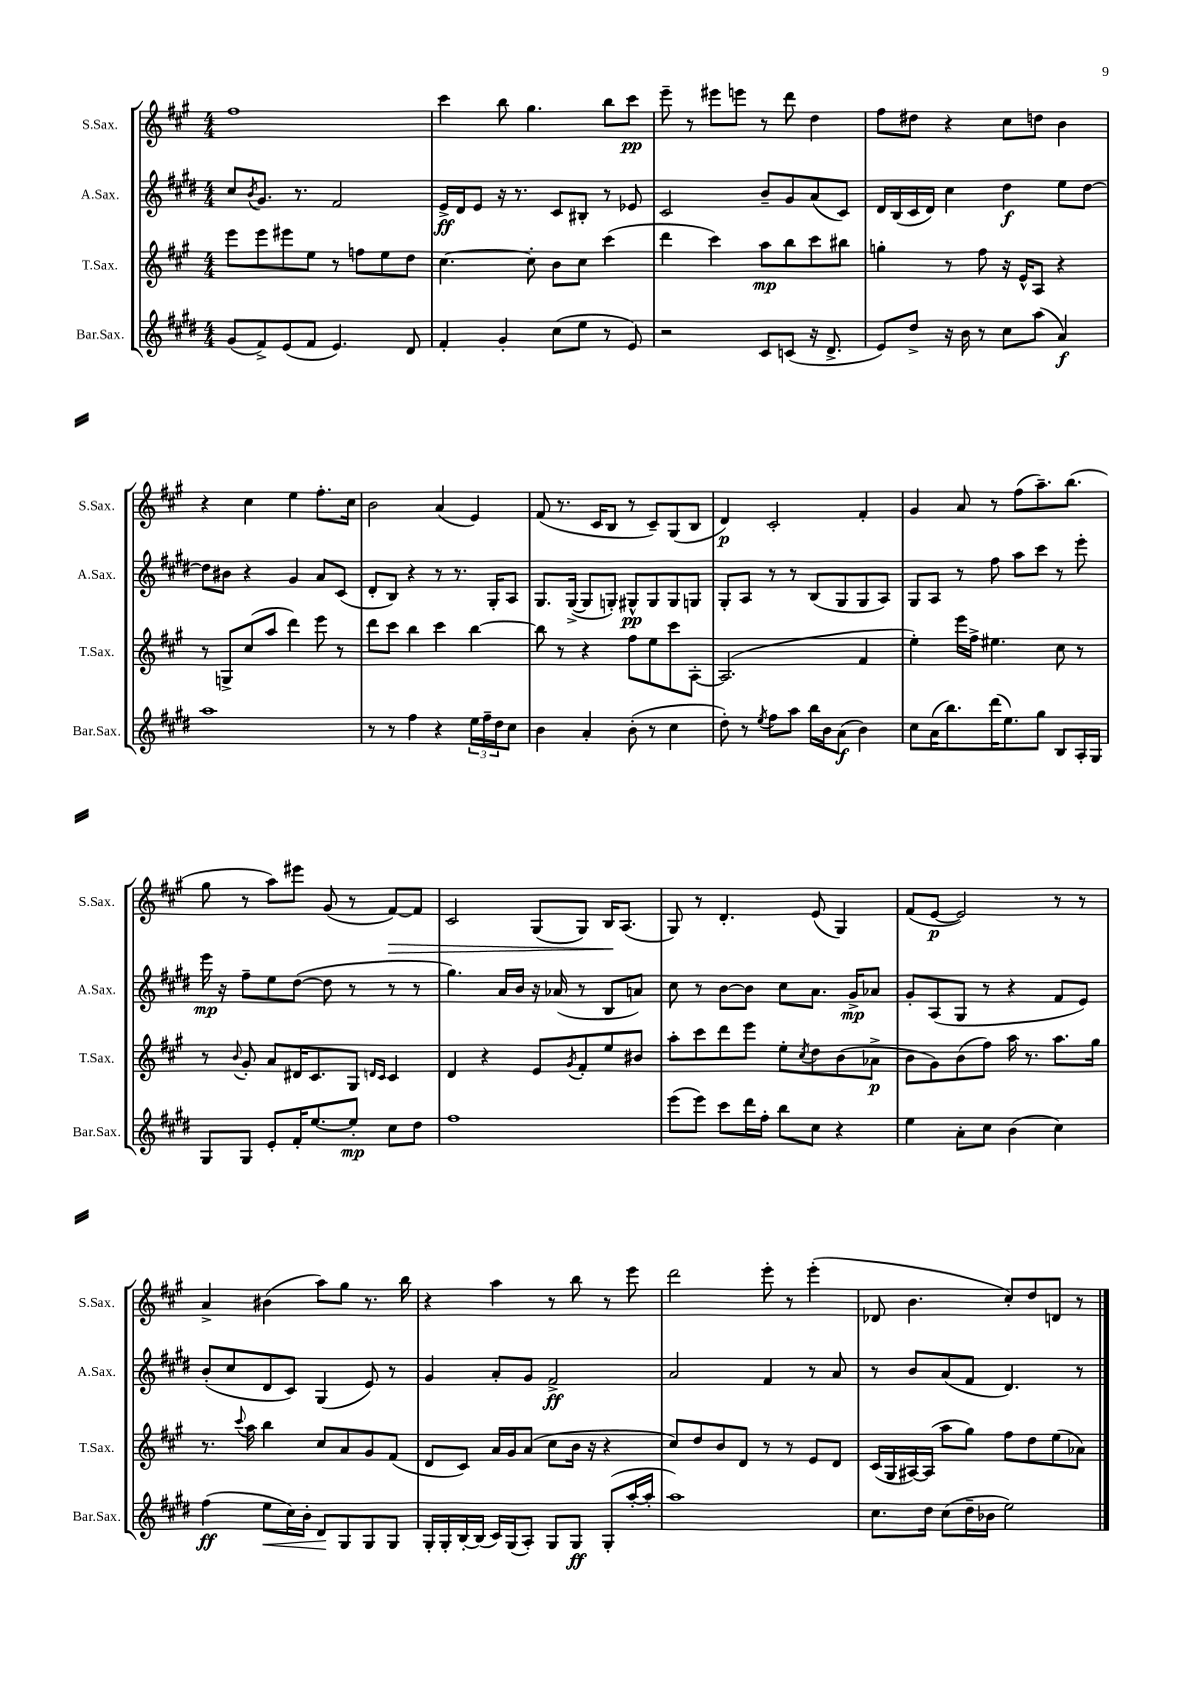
<<
\new StaffGroup <<
\new Staff = "s0" \with { instrumentName = "S.Sax." shortInstrumentName = "S.Sax." } {
    \clef treble \key a \major \numericTimeSignature \time 4/4
    fis''1 |
    cis'''4 b''8 gis''4. b''8 cis'''8\pp |
    e'''8-- r8 eis'''8 e'''8 r8 d'''8 d''4 |
    fis''8 dis''8 r4 cis''8 d''8 b'4 |
    r4 cis''4 e''4 fis''8.-. cis''16 |
    b'2 a'4( e'4) |
    fis'8( r8. cis'16 b8 r8 cis'8--) gis8( b8 |
    d'4\p) cis'2-. fis'4-. |
    gis'4 a'8 r8 fis''8( a''8.--) b''8.( |
    gis''8 r8 a''8) eis'''8 gis'8( r8 fis'8~\>) fis'8 |
    cis'2 gis8( gis8) b16\! a8.( |
    gis8) r8 d'4.-. e'8( gis4) |
    fis'8( e'8~\p e'2) r8 r8 |
    a'4-> bis'4( a''8) gis''8 r8. b''16 |
    r4 a''4 r8 b''8 r8 e'''8 |
    d'''2 e'''8-. r8 e'''4-.( |
    des'8 b'4. cis''8-.) d''8 d'8 r8 \bar "|." |
}
\new Staff = "s1" \with { instrumentName = "A.Sax." shortInstrumentName = "A.Sax." } {
    \clef treble \key e \major \numericTimeSignature \time 4/4
    cis''8 \acciaccatura { b'8 } gis'8. r8. fis'2 |
    e'16->\ff dis'16 e'8 r16 r8. cis'8 bis8-. r8 ees'8 |
    cis'2 b'8-- gis'8 a'8( cis'8) |
    dis'16 b16( cis'16 dis'16) cis''4 dis''4\f e''8 dis''8~ |
    dis''8 bis'8 r4 gis'4 a'8 cis'8( |
    dis'8-. b8) r4 r8 r8. gis16-. a8 |
    gis8. gis16~->( gis8 g8-.) gis8-^\pp gis8 gis8 g8 |
    gis8-. a8 r8 r8 b8( gis8 gis8 a8) |
    gis8 a8 r8 fis''8 a''8 cis'''8 r8 e'''8-. |
    e'''16\mp r16 fis''8-- e''8 dis''8~( dis''8 r8 r8 r8 |
    gis''4.) a'16 b'16 r16 aes'16( r8 b8 a'8) |
    cis''8 r8 b'8~ b'8 cis''8 a'8. gis'16->\mp aes'8 |
    gis'8-. a8( gis8 r8 r4 fis'8 e'8) |
    b'8-.( cis''8 dis'8 cis'8) gis4( e'8) r8 |
    gis'4 a'8-. gis'8 fis'2->\ff |
    a'2 fis'4 r8 a'8 |
    r8 b'8 a'8( fis'8 dis'4.) r8 \bar "|." |
}
\new Staff = "s2" \with { instrumentName = "T.Sax." shortInstrumentName = "T.Sax." } {
    \clef treble \key a \major \numericTimeSignature \time 4/4
    e'''8 e'''8 eis'''8 e''8 r8 f''8 e''8 d''8 |
    cis''4.~ cis''8-. b'8 cis''8 cis'''4( |
    d'''4 cis'''4) a''8\mp b''8 cis'''8 bis''8 |
    g''4-. r8 fis''8 r16 e'16-^ a8 r4 |
    r8 g8-> cis''8( a''8 d'''4) e'''8 r8 |
    d'''8 cis'''8 b''4 cis'''4 b''4~ |
    b''8 r8 r4 fis''8 e''8 cis'''8 a8~-. |
    a2.( fis'4 |
    e''4-.) e'''16 fis''16-> eis''4. cis''8 r8 |
    r8 \appoggiatura { b'8 } gis'8-. a'8 dis'16 cis'8. gis8 \grace { d'16 cis'16 } cis'4 |
    d'4 r4 e'8 \acciaccatura { gis'8 } fis'8-. e''8 bis'8 |
    a''8-. cis'''8 d'''8 e'''8 e''8-. \acciaccatura { cis''8 } d''8 b'8( aes'8->\p |
    b'8 gis'8) b'8( fis''8) a''16 r8. a''8. gis''16 |
    r8. \appoggiatura { cis'''8 } a''16 b''4 cis''8 a'8 gis'8 fis'8( |
    d'8 cis'8) a'16 gis'16 a'8( cis''8 b'16 r16 r4 |
    cis''8) d''8 b'8 d'8 r8 r8 e'8 d'8 |
    cis'16( gis16 ais16~) ais16( a''8 gis''8) fis''8 d''8 e''8( aes'8) \bar "|." |
}
\new Staff = "s3" \with { instrumentName = "Bar.Sax." shortInstrumentName = "Bar.Sax." } {
    \clef treble \key e \major \numericTimeSignature \time 4/4
    gis'8( fis'8->) e'8( fis'8 e'4.) dis'8 |
    fis'4-. gis'4-. cis''8( e''8 r8 e'8) |
    r2 cis'8 c'8( r16 dis'8.-> |
    e'8) dis''8-> r16 b'16 r8 cis''8 a''8( a'4\f) |
    a''1 |
    r8 r8 fis''4 r4 \tuplet 3/2 { e''16 fis''16-- dis''16 } cis''8 |
    b'4 a'4-. b'8-.( r8 cis''4 |
    dis''8-.) r8 \acciaccatura { e''8 } fis''8 a''8 b''16 b'16 a'8\f( b'4) |
    cis''8 a'16( b''8.) dis'''16( e''8.) gis''8 b8 a16-. gis16 |
    gis8 gis8 e'8-. fis'16-. e''8.~ e''8-.\mp cis''8 dis''8 |
    fis''1 |
    e'''8( e'''8) cis'''8 dis'''16 fis''16-. b''8 cis''8 r4 |
    e''4 a'8-. cis''8 b'4( cis''4) |
    fis''4\ff( e''8\< cis''16) b'16-. dis'8\! gis8 gis8 gis8 |
    gis16-. gis16-. b16~-. b16( cis'16) gis16( a8-.) gis8 gis8\ff gis8-.( a''16~-. a''16-. |
    a''1) |
    cis''8. dis''16 cis''8( dis''16-- bes'16 e''2) \bar "|." |
}
>>
>>
\layout { \context { \Score \remove "Bar_number_engraver" } }
